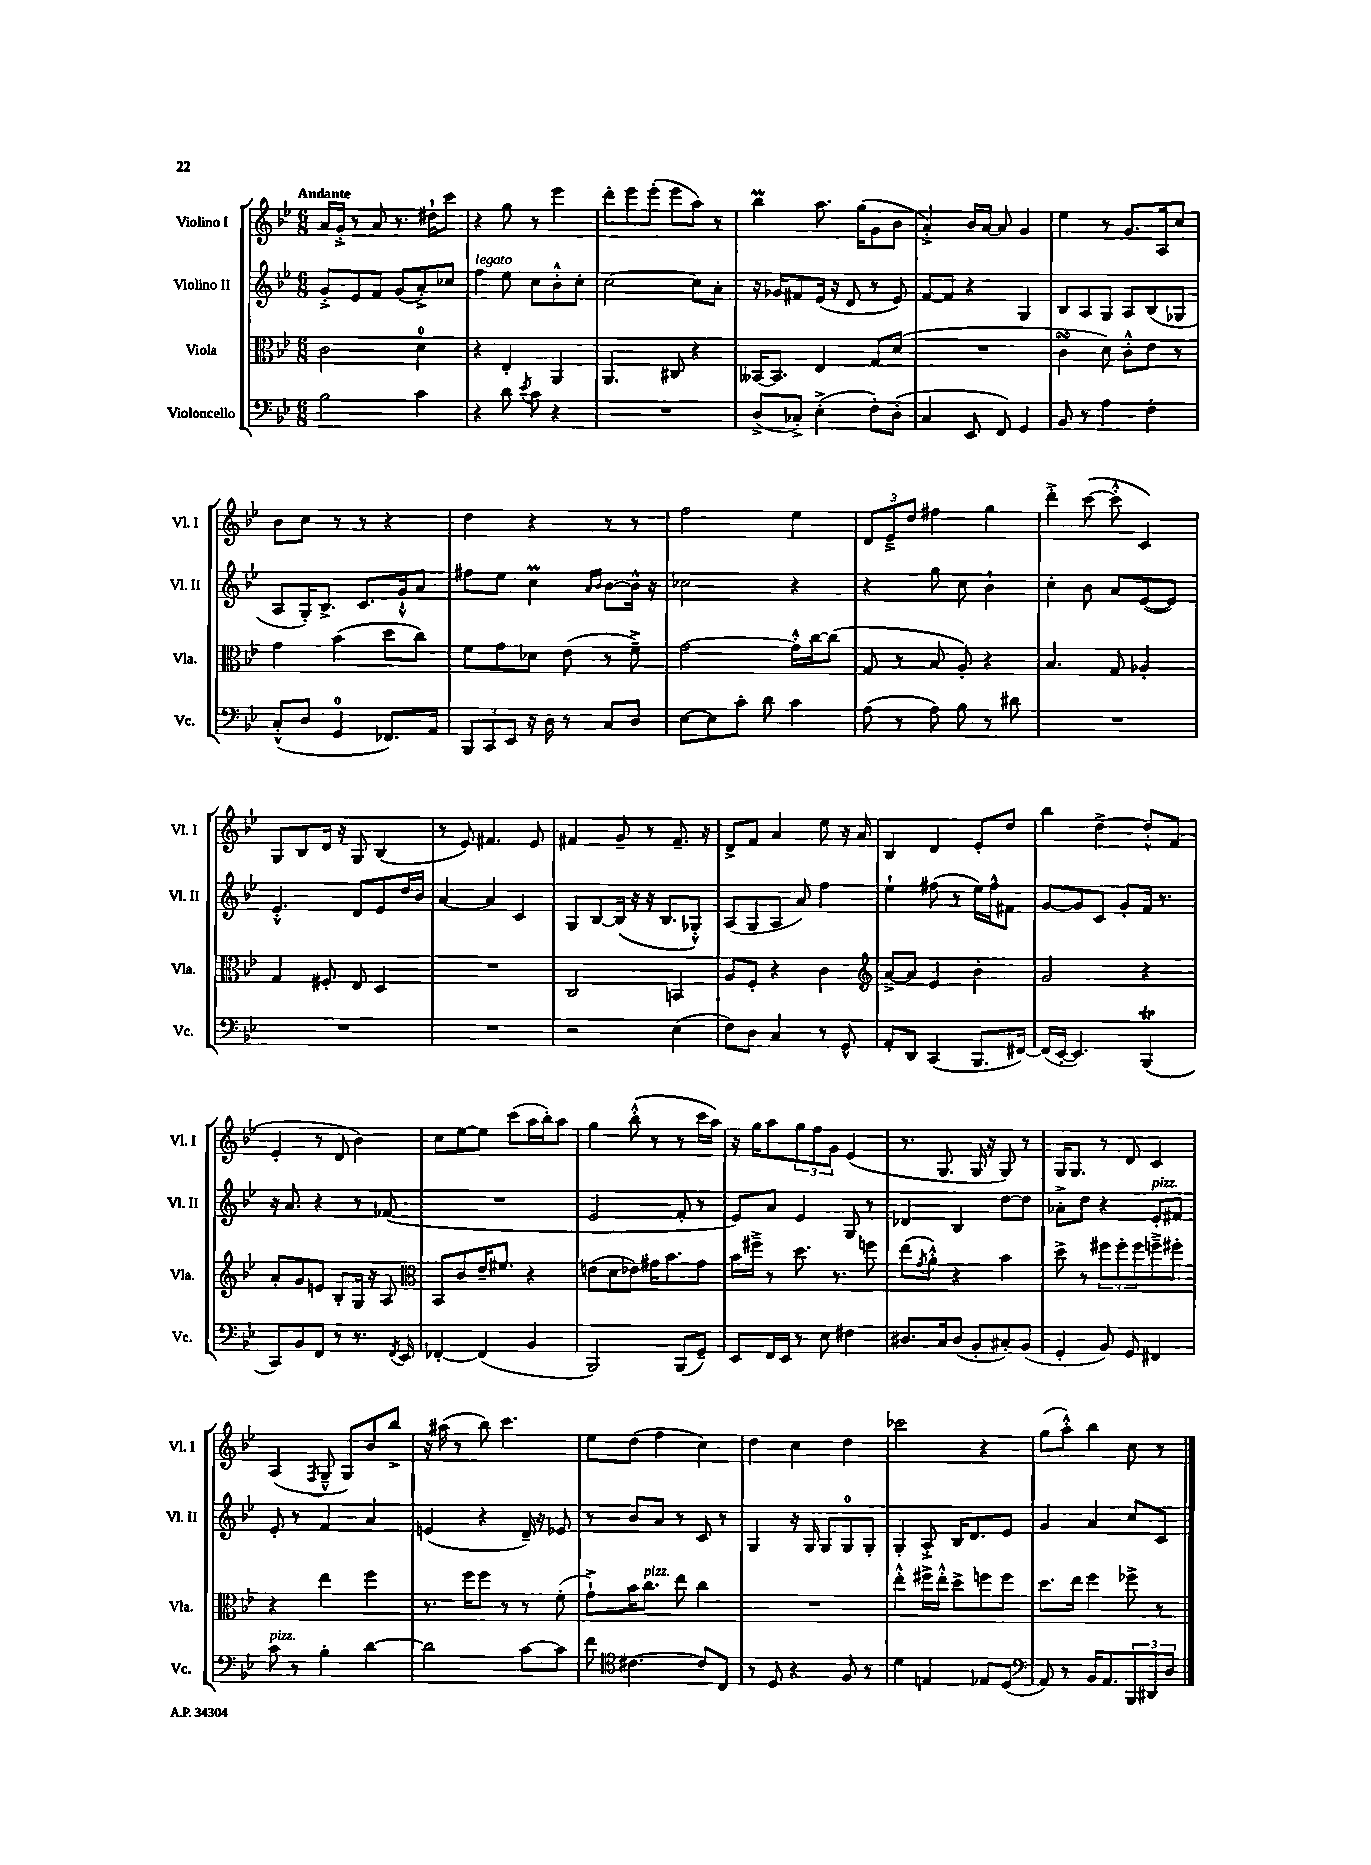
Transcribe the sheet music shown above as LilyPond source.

<<
\new StaffGroup <<
\new Staff = "s0" \with { instrumentName = "Violino I" shortInstrumentName = "Vl. I" } {
    \clef treble \key bes \major \numericTimeSignature \time 6/8 \tempo "Andante"
    a'16 g'16-.-> r8 a'8 r8. dis''16-! c'''8 |
    r4 g''8 r8 ees'''4 |
    d'''8-. ees'''8 ees'''8-.( ees'''8 a''8) r8 |
    bes''4\prall a''8. g''16( g'8 bes'8 |
    a'4-.->) bes'16 a'16~ a'8 g'4 |
    ees''4 r8 g'8. a16 c''8 |
    bes'8 c''8 r8 r8 r4 |
    d''4 r4 r8 r8 |
    f''2 ees''4 |
    \tuplet 3/2 { d'8 ees'8---> d''8 } fis''4 g''4 |
    d'''4-.-> c'''8~( c'''8-.-^ c'4) |
    g8 bes8 d'16 r16 g8 bes4( |
    r8 ees'8) fis'4. ees'8 |
    fis'4 g'8-- r8 fis'8.-- r16 |
    d'8-> f'8 a'4 ees''8 r16 a'16 |
    bes4 d'4 ees'8-. d''8 |
    bes''4 d''4~-> d''8-.-^ f'8( |
    ees'4-. r8 d'8 bes'4) |
    c''8 ees''8~ ees''8 c'''8( a''16 bes''16-.) a''8 |
    g''4 bes''8-.-^( r8 r8 c'''16 a''16) |
    r16 g''16 a''8 \tuplet 3/2 { g''8 f''8 g'8 } ees'4( |
    r8. g8. g16 r16 g8) r8 |
    g16 g8. r8 d'8 c'4 |
    a4( \acciaccatura { f8 } g8---^ g8) bes'8 bes''8-> |
    r16 ais''16( r8 bes''8) c'''4. |
    ees''8 d''8( f''4 c''4) |
    d''4 c''4 d''4 |
    ces'''2 r4 |
    g''8( a''8-.-^) bes''4 c''8 r8 \bar "|." |
}
\new Staff = "s1" \with { instrumentName = "Violino II" shortInstrumentName = "Vl. II" } {
    \clef treble \key bes \major \numericTimeSignature \time 6/8
    g'8-.-> ees'8 f'8 g'8( a'8-.->) ces''8 |
    f''4^\markup { \italic "legato" } ees''8 c''8 bes'8-.-^ c''8-. |
    c''2~ c''8 a'8-. |
    r16 ges'16 fis'8 ees'16( r16 d'8 r8 ees'8) |
    f'8~ f'8 r4 g4 |
    bes8 a8 g8 a8 bes8( ges8 |
    a8 g16-.) bes8.-> c'8. g'16-!-^ a'8 |
    fis''8 ees''8 c''4\prall \grace { a'16 bes'16 } bes'8~ bes'16-^ r16 |
    ces''2 r4 |
    r4 g''8 c''8 bes'4-! |
    c''4-. bes'8 a'8 ees'8~( ees'8) |
    ees'4.-.-^ d'8 ees'8 d''16 bes'16 |
    a'4~ a'4 c'4 |
    g8 bes8~ bes16( r16 r16 bes8. ges8-.-^) |
    a8( g8 a8 a'8) f''4 |
    ees''4-! fis''8( r8 ees''16) fis''16-^ fis'8 |
    g'8~ g'8 c'8 g'8-. f'16 r8. |
    r16 a'8. r4 r8 fes'8( |
    R2. |
    ees'2 f'8-. r8 |
    ees'8) a'8 ees'4 g8 r8 |
    des'4 bes4 d''8~ d''8 |
    aes'8-.-> d''8 r4 ees'8-.^\markup { \italic "pizz." } fis'8 |
    ees'8-. r8 f'4 a'4 |
    e'4( r4 d'16--) r16 ees'8 |
    r8 bes'8 a'8 r8 c'8 r8 |
    g4 r16 g16 g8 g8-0 g8-. |
    g4-. a8-.-> bes16 d'8. ees'8 |
    g'4 a'4 c''8 c'8 \bar "|." |
}
\new Staff = "s2" \with { instrumentName = "Viola" shortInstrumentName = "Vla." } {
    \clef alto \key bes \major \numericTimeSignature \time 6/8
    c'2 d'4-0 |
    r4 ees4-. a,4 |
    a,4. cis8 r4 |
    beses,16~ beses,8. ees4 g8 d'8( |
    R2. |
    c'4\turn d'8) c'8-.-^ ees'8 r8 |
    g'4 bes'4( d''8 c''8) |
    f'8 g'8 des'8 ees'8( r8 f'8--->) |
    g'2~ g'16-.-^ c''16~ c''8( |
    g8 r8 bes8 a8-.) r4 |
    bes4. g8 aes4-. |
    g4 fis8-. ees8 d4 |
    R2. |
    c2 b,4 |
    a8 f8-. r4 c'4 |
    \clef treble a'8~-> a'8 ees'4 bes'4-. |
    g'2 r4 |
    a'8-. g'8 e'8 bes8-. g16 r16 a8 |
    \clef alto bes,8 c'8 ees'16-- fis'8. r4 |
    e'8( d'8 ees'8) gis'16 bes'8. gis'8 |
    bes'16 fis''16---> r8 d''8. r8. f''8 |
    ees''8( \acciaccatura { g'8 } a'8-.-^) r4 bes'4 |
    d''8-> r8 \tuplet 3/2 { fis''8 fis''8-. fis''8 } f''8---> fis''8-. |
    r4 ees''4 f''4 |
    r8. f''16 f''8 r8 r8 f'8-.( |
    g'8-!->) bes'16 c''8.^\markup { \italic "pizz." } ees''8 c''4 |
    R2. |
    ees''4-.-^ fis''16-> ees''16-.-^ d''8-> f''8 f''8 |
    d''8. ees''16 f''4 fes''8-> r8 \bar "|." |
}
\new Staff = "s3" \with { instrumentName = "Violoncello" shortInstrumentName = "Vc." } {
    \clef bass \key bes \major \numericTimeSignature \time 6/8
    bes2 c'4 |
    r4 d'8 \acciaccatura { ees'8 } c'8 r4 |
    R2. |
    d8->( ces8-.->) ees4-.->( f8-.) d8-.( |
    c4 ees,8 f,8) g,4 |
    bes,8 r8 a4 f4-. |
    c8-.-^( d8 g,4-0 fes,8.) a,16 |
    \tuplet 3/2 { bes,,8 c,8 ees,8 } r16 d16 r8 c8 d8 |
    ees8~ ees8 c'8-. d'8 c'4 |
    a8( r8 a8) bes8 r8 dis'8 |
    R2. |
    R2. |
    R2. |
    r2 ees4( |
    f8) d8 c4 r8 g,8-^ |
    a,8-. d,8 c,4( bes,,8. fis,16~) |
    fis,16( ees,16~-. ees,4.) bes,,4\trill( |
    c,8) bes,8 f,8 r8 r8. \acciaccatura { f,8 } ees,16 |
    fes,4~-. fes,4( bes,4 |
    bes,,2) bes,,8( g,8--) |
    ees,8 f,16 ees,16 r8 ees8 fis4 |
    dis8. c16 dis8( bes,8-. cis8-.) bes,8( |
    g,4-. bes,8) g,8 fis,4 |
    c'8^\markup { \italic "pizz." } r8 bes4-. d'4~ |
    d'2 c'8~ c'8 |
    f'8 \clef tenor cis'4.~ cis'8 c8 |
    r8 d8 r4 f8 r8 |
    d'4 e4 ees8 d8( |
    \clef bass a,8) r8 bes,16 a,8. \tuplet 3/2 { bes,,8 dis,8 d8 } \bar "|." |
}
>>
>>
\layout { \context { \Score \remove "Bar_number_engraver" } }
